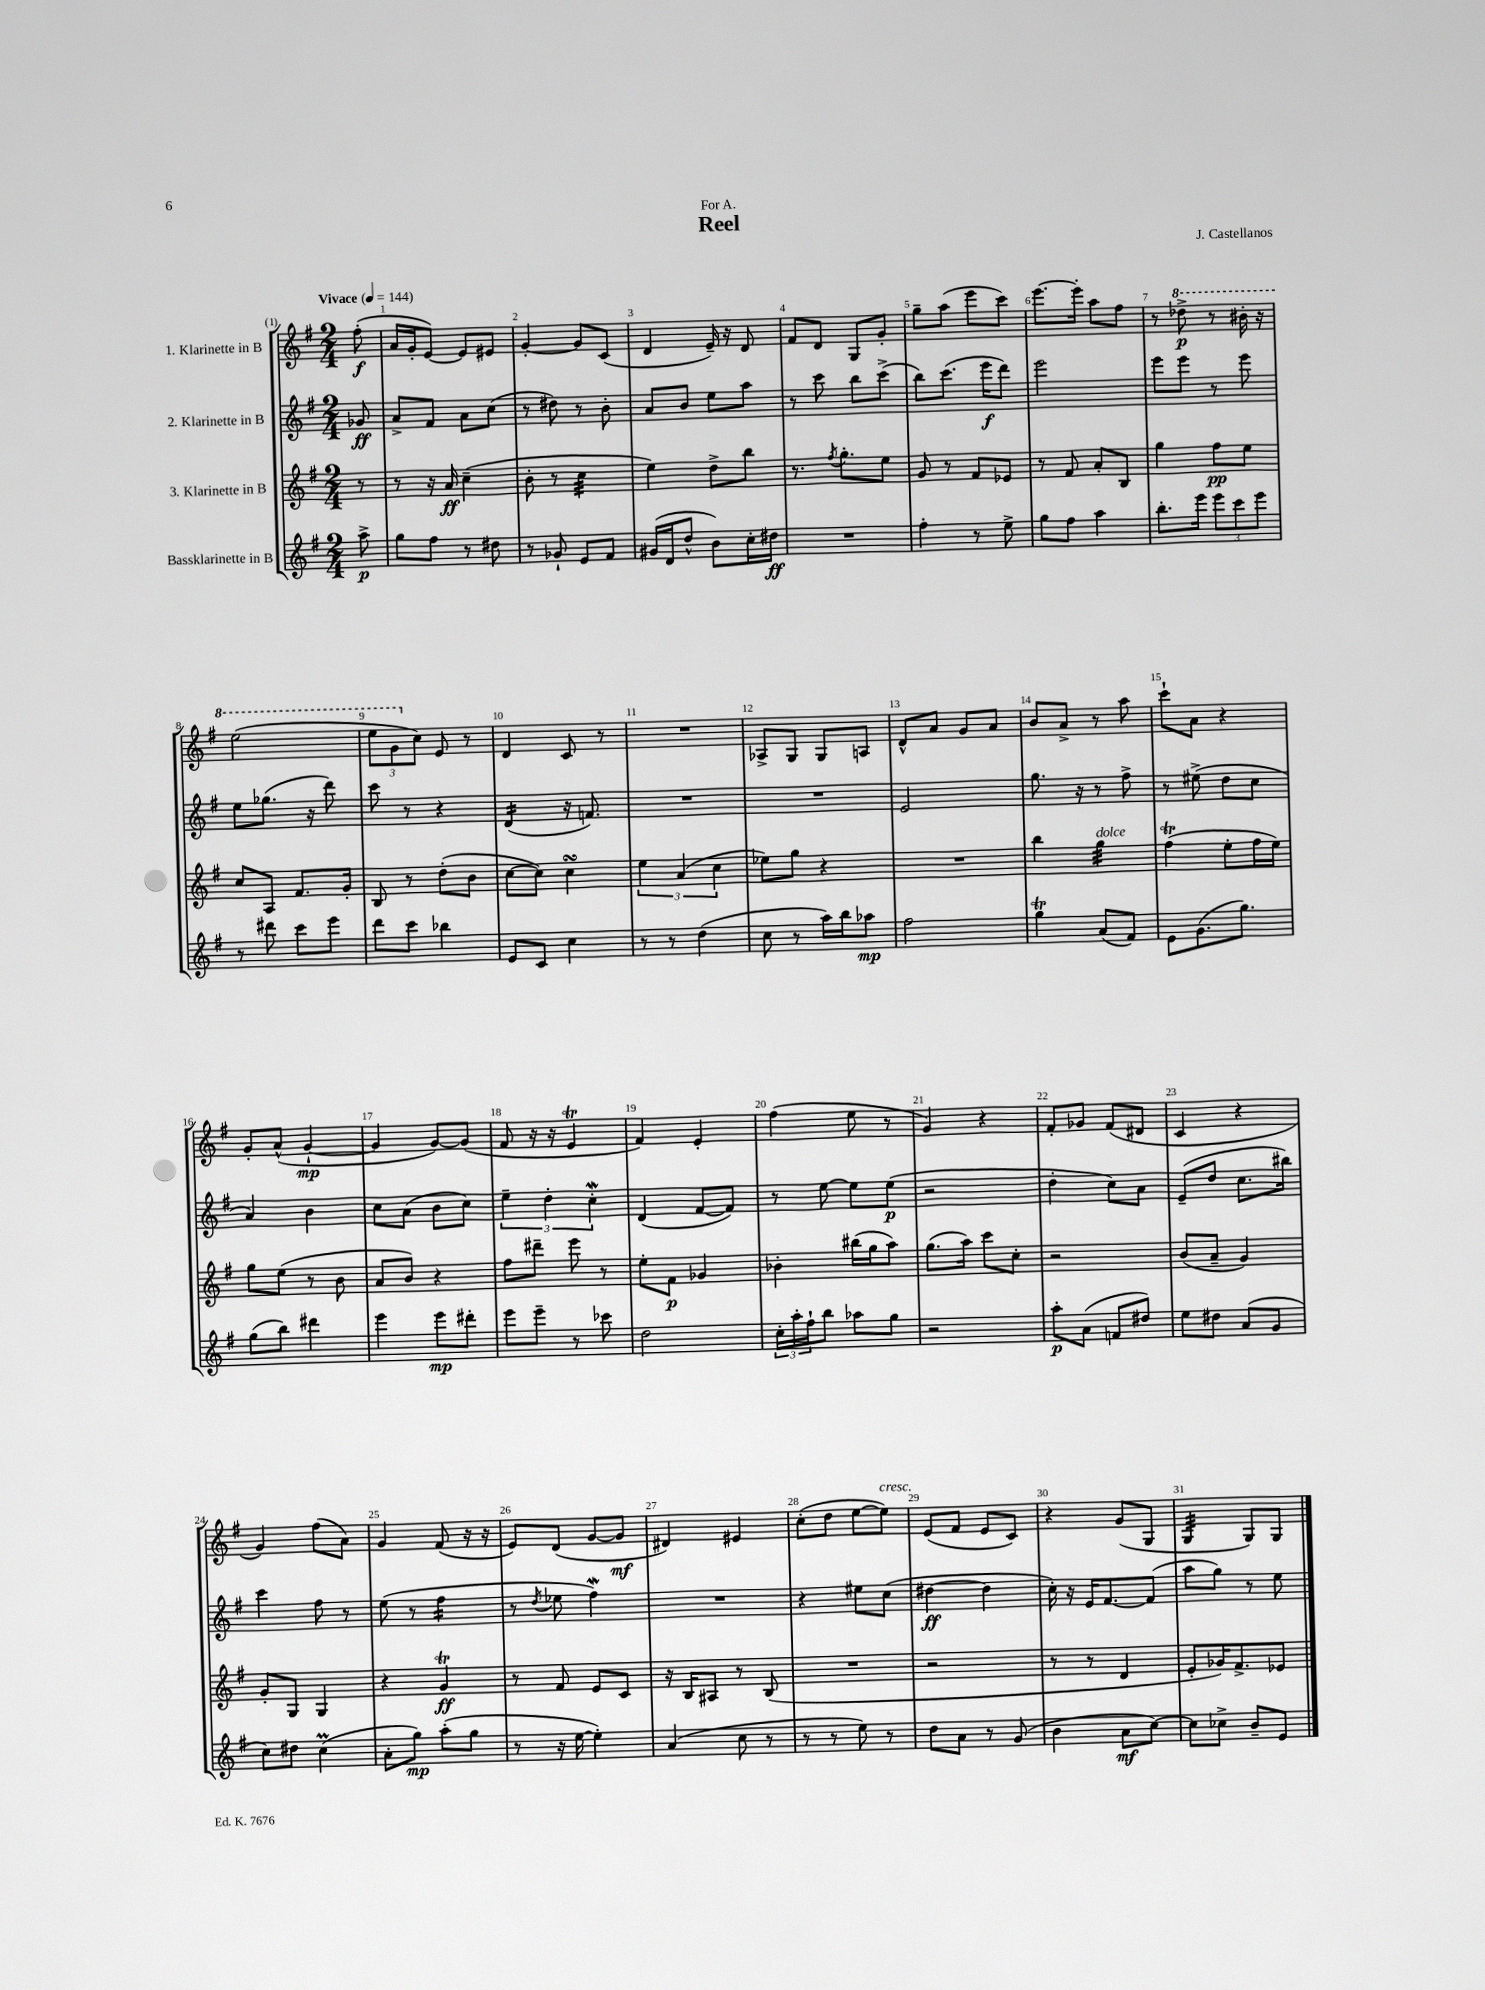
\header { title = "Reel" composer = "J. Castellanos" dedication = "For A." }
<<
\new StaffGroup <<
\new Staff = "s0" \with { instrumentName = "1. Klarinette in B" } {
    \clef treble \key g \major \numericTimeSignature \time 2/4 \partial 8 \tempo "Vivace" 4 = 144
    fis''8-.\f( |
    a'16 g'16-. e'8~) e'8 eis'8 |
    g'4~-. g'8 c'8( |
    d'4 e'16--) r16 d'8 |
    fis'8 d'8 g8 g'8-. |
    g''8-- a''8( e'''8 c'''8) |
    e'''8.~ e'''16-. a''8 fis''8 |
    r8 \ottava #1 des'''8->\p r8 bis''16-. r16 |
    e'''2( |
    \tuplet 3/2 { e'''8 g''8 \ottava #0 c''8) } e'8 r8 |
    d'4 c'8 r8 |
    R2 |
    aes8-> g8 g8 a8 |
    d'8-^ a'8 g'8 a'8 |
    b'8 a'8-> r8 a''8 |
    c'''8-! a'8 r4 |
    g'8-. a'8-^( g'4~-!\mp |
    g'4 g'8~) g'8( |
    fis'8 r16 r16 e'4\trill |
    fis'4) e'4-. |
    fis''4( e''8 r8 |
    g'4) r4 |
    fis'8-. ges'8 fis'8( dis'8 |
    c'4 r4 |
    g'4) fis''8( a'8) |
    g'4 fis'8( r16 r16 |
    e'8) d'8( g'8~ g'8\mf |
    dis'4) eis'4 |
    c''8-.( d''8 e''8~ e''8^\markup { \italic "cresc." }) |
    e'8( fis'8 e'8 c'8) |
    r4 g'8( g8 |
    g4:32 g8) g8 \bar "|." |
}
\new Staff = "s1" \with { instrumentName = "2. Klarinette in B" } {
    \clef treble \key g \major \numericTimeSignature \time 2/4 \partial 8
    ges'8\ff |
    a'8-> fis'8 a'8 c''8( |
    r8 dis''8) r8 b'8-. |
    a'8 b'8 e''8 a''8 |
    r8 c'''8 b''8 c'''8->( |
    b''8) c'''8.( e'''16\f d'''8) |
    e'''2 |
    e'''8 e'''8 r8 e'''8 |
    e''8 ges''8.( r16 d'''8) |
    c'''8 r8 r4 |
    d'4:16( r16 f'8.) |
    R2 |
    R2 |
    e'2 |
    g''8. r16 r8 fis''8-> |
    r8 eis''8->( d''8 c''8 |
    a'4) b'4 |
    c''8 a'8( b'8 c''8) |
    \tuplet 3/2 { e''4-- d''4-. c''4-.\mordent } |
    d'4( fis'8~ fis'8) |
    r8 e''8~ e''8 e''8\p( |
    r2 |
    d''4-. c''8) a'8 |
    e'8--( d''8 c''8. bis''16) |
    c'''4 fis''8 r8 |
    e''8( r8 fis''4:16 |
    r8 \acciaccatura { d''8 } ees''8 fis''4\mordent) |
    R2 |
    r4 eis''8 c''8( |
    dis''4~\ff dis''4 |
    c''16-.) r16 e'16 fis'8.~ fis'8( |
    a''8 g''8) r8 e''8 \bar "|." |
}
\new Staff = "s2" \with { instrumentName = "3. Klarinette in B" } {
    \clef treble \key g \major \numericTimeSignature \time 2/4 \partial 8
    r8 |
    r8 r16 a'16\ff c''4--( |
    b'8-. r8 c''4:32 |
    e''4) d''8-> b''8 |
    r8. \acciaccatura { fis''8 } g''8.-. e''8 |
    g'8 r8 fis'8 ees'8 |
    r8 fis'8 a'8-. b8 |
    g''4 fis''8\pp e''8 |
    c''8 a8 fis'8. g'16-. |
    b8 r8 d''8-.( b'8 |
    c''8~ c''8) c''4\turn |
    \tuplet 3/2 { e''4 a'4( c''4 } |
    ees''8) g''8 r4 |
    R2 |
    b''4 g''4:32^\markup { \italic "dolce" } |
    fis''4\trill( e''8-. fis''16 e''16) |
    g''8 e''8( r8 b'8 |
    a'8 b'8) r4 |
    fis''8 dis'''8-- e'''8 r8 |
    e''8-. fis'8\p ges'4 |
    bes'4-. bis''16( g''16 a''8) |
    g''8.( a''16) c'''8 c''8-. |
    r2 |
    b'8( a'8-- g'4) |
    g'8-. g8 g4 |
    r4 g'4\trill\ff |
    r8 fis'8 e'8 c'8 |
    r16 b16 ais8 r8 b8( |
    R2 |
    r2 |
    r8 r8 d'4 |
    e'8-. ges'16) fis'8.-> ees'8 \bar "|." |
}
\new Staff = "s3" \with { instrumentName = "Bassklarinette in B" } {
    \clef treble \key g \major \numericTimeSignature \time 2/4 \partial 8
    a''8->\p |
    g''8 fis''8 r8 dis''8 |
    r8 ges'8-! e'8 fis'8 |
    gis'16( d'16 d''8-^ b'8) c''16-. dis''16\ff |
    R2 |
    fis''4-. r8 e''8-> |
    g''8 fis''8 a''4 |
    b''8.-. e'''16 \tuplet 3/2 { e'''8 c'''8 e'''8 } |
    r8 dis'''8 c'''8 e'''8 |
    d'''8 c'''8 bes''4 |
    e'8 c'8 c''4 |
    r8 r8 d''4( |
    c''8 r8 a''16) b''16 aes''8\mp |
    fis''2 |
    g''4\trill a'8( fis'8) |
    e'8 g'8.( g''8.) |
    g''8( b''8) dis'''4 |
    e'''4 e'''8\mp dis'''8-. |
    e'''8 e'''8-- r8 ces'''8 |
    d''2 |
    \tuplet 3/2 { c''16-. a''16-. fis''16-! } b''8 aes''8 g''8 |
    r2 |
    a''8-.\p a'8( f'8 dis''8) |
    e''8 dis''8 a'8( g'8 |
    c''8) dis''8 c''4\prall( |
    a'8-. g''8\mp) a''8-.( g''8 |
    r8 r16 e''16~ e''4-.) |
    a'4( c''8 r8 |
    r8 r8 e''8) r8 |
    d''8 a'8 r8 g'8( |
    b'4 a'8\mf c''8~) |
    c''8 ces''8-> b'8-- e'8 \bar "|." |
}
>>
>>
\layout { \context { \Score \override BarNumber.break-visibility = ##(#f #t #t) barNumberVisibility = #all-bar-numbers-visible } }
